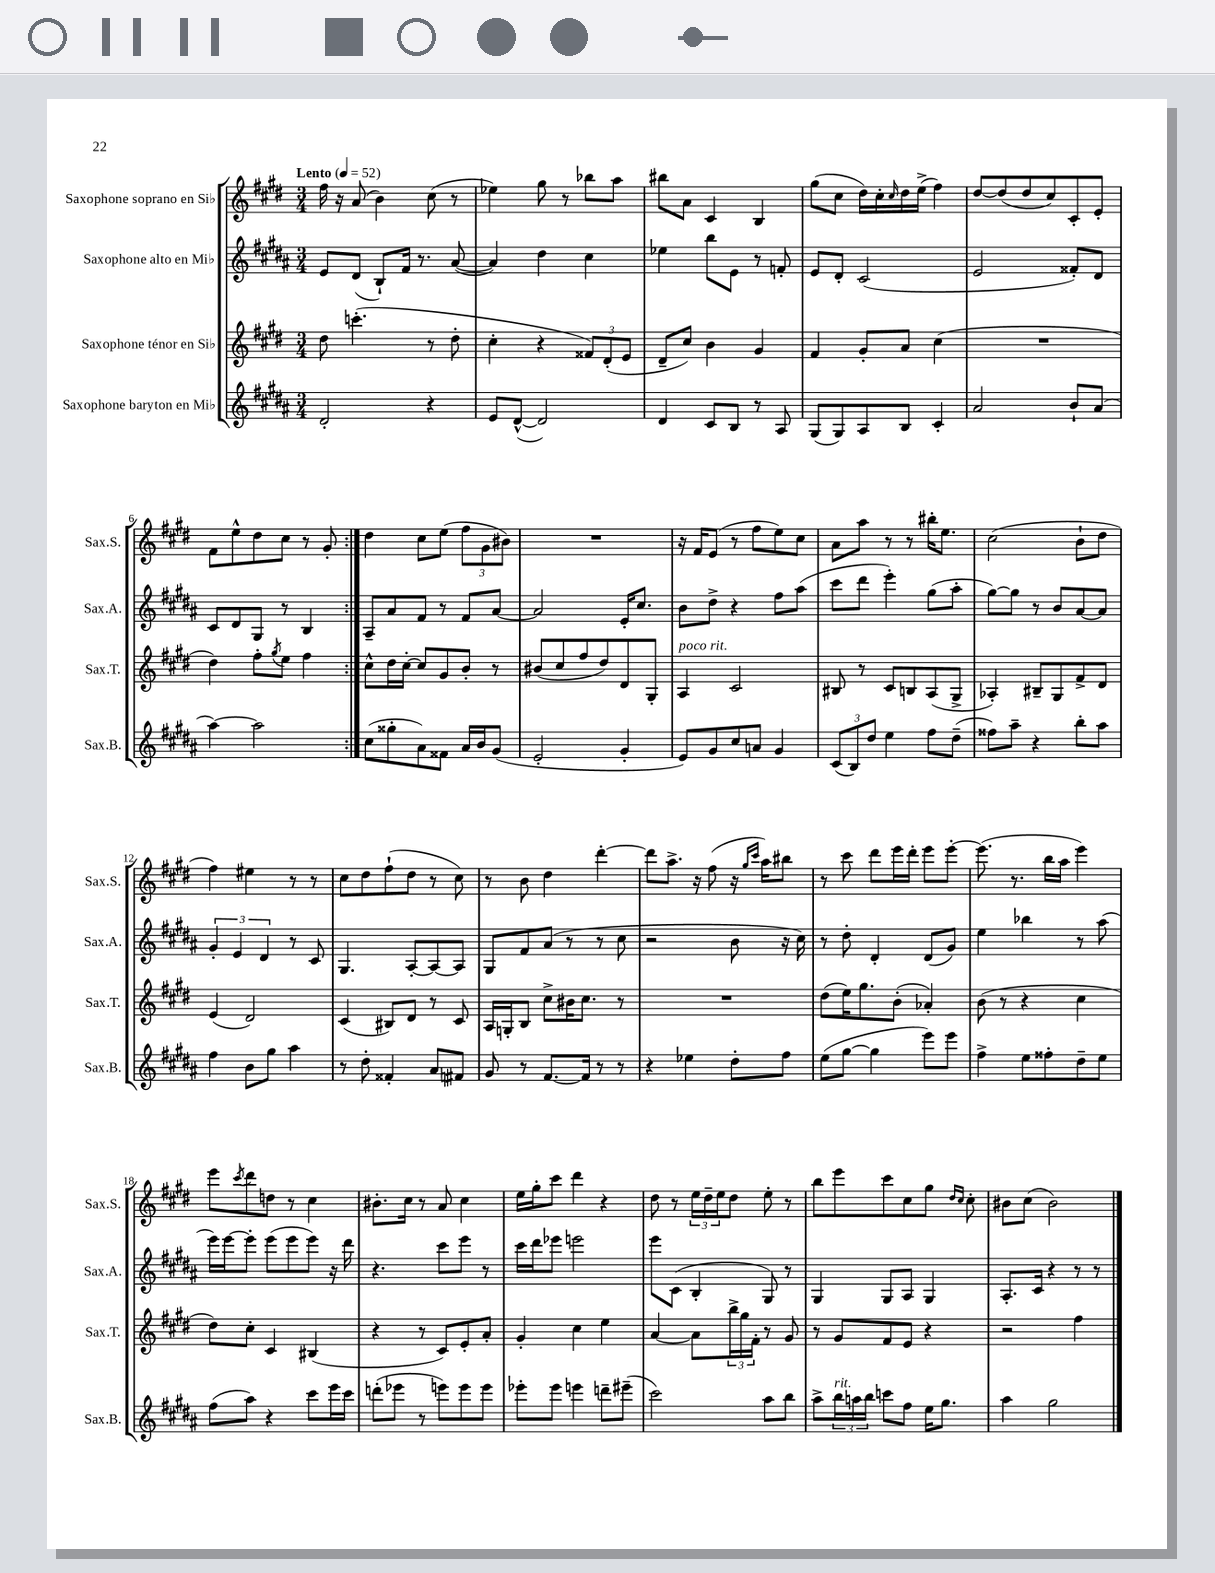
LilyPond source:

<<
\new StaffGroup <<
\new Staff = "s0" \with { instrumentName = "Saxophone soprano en Sib" shortInstrumentName = "Sax.S." } {
    \clef treble \key e \major \numericTimeSignature \time 3/4 \tempo "Lento" 4 = 52
    \repeat volta 2 { fis''16 r16 a'8( b'4) cis''8( r8 |
    ees''4) gis''8 r8 bes''8 a''8 |
    bis''8 a'8 cis'4 b4 |
    gis''8( cis''8 dis''16) cis''16-. \grace { cis''16 } dis''16 e''16->( fis''4) |
    dis''8~ dis''8( dis''8 cis''8) cis'8-. e'8-. |
    fis'8 e''8-^ dis''8 cis''8 r8 gis'8-. | }
    dis''4 cis''8 e''8( \tuplet 3/2 { fis''8 gis'8 bis'8) } |
    R2. |
    r16 fis'16 e'8( r8 fis''8 e''8) cis''8 |
    a'8 a''8 r8 r8 bis''16-. e''8. |
    cis''2( b'8-! dis''8 |
    fis''4) eis''4 r8 r8 |
    cis''8 dis''8 fis''8-!( dis''8 r8 cis''8) |
    r8 b'8 dis''4 dis'''4~-. |
    dis'''8 a''8.-> r16 fis''8( r16 \grace { gis''16 cis'''16 } a''16) bis''8 |
    r8 cis'''8 dis'''8 e'''16 dis'''16-. e'''8 e'''8~-. |
    e'''8.( r8. b''16 a''16 e'''4) |
    e'''8 \acciaccatura { cis'''8 } dis'''8 d''8 r8 cis''4 |
    bis'8.-. cis''16 r8 a'8 cis''4 |
    e''16 gis''16-. cis'''8 dis'''4 r4 |
    dis''8 r8 \tuplet 3/2 { e''16 dis''16-- e''16 } dis''8 e''8-. r8 |
    b''8 e'''8 cis'''8 cis''8 gis''8 \grace { dis''16 cis''16 } cis''8-. |
    bis'8 cis''8( bis'2) \bar "|." |
}
\new Staff = "s1" \with { instrumentName = "Saxophone alto en Mib" shortInstrumentName = "Sax.A." } {
    \clef treble \key b \major \numericTimeSignature \time 3/4
    \repeat volta 2 { e'8 dis'8( b8-!) fis'16 r8. ais'8~( |
    ais'4) dis''4 cis''4 |
    ees''4 b''8 e'8 r8 f'8-. |
    e'8 dis'8-. cis'2( |
    e'2 fisis'8-.) dis'8 |
    cis'8 dis'8 gis8 r8 b4 | }
    ais8-- ais'8 fis'8 r8 fis'8 ais'8~ |
    ais'2 e'16-. cis''8. |
    b'8 dis''8-> r4 fis''8 ais''8( |
    cis'''8 dis'''8 e'''4-.) gis''8( ais''8-. |
    gis''8~) gis''8 r8 b'8 ais'8~ ais'8 |
    \tuplet 3/2 { gis'4-. e'4 dis'4 } r8 cis'8 |
    gis4. ais8~-. ais8~ ais8 |
    gis8 fis'8 ais'8( r8 r8 cis''8 |
    r2 b'8 r16 cis''16) |
    r8 dis''8-. dis'4-. dis'8( gis'8) |
    e''4 bes''4 r8 ais''8( |
    e'''16) e'''16~ e'''8-. e'''8( e'''8 e'''8) r16 dis'''16 |
    r4. cis'''8 e'''8 r8 |
    cis'''16 dis'''16 ees'''8 e'''2 |
    e'''8 cis'8( b4-. gis8) r8 |
    gis4 gis8 ais8 gis4 |
    ais8.-. cis'16 r4 r8 r8 \bar "|." |
}
\new Staff = "s2" \with { instrumentName = "Saxophone ténor en Sib" shortInstrumentName = "Sax.T." } {
    \clef treble \key e \major \numericTimeSignature \time 3/4
    \repeat volta 2 { dis''8 c'''4.-.( r8 dis''8-. |
    cis''4-. r4 \tuplet 3/2 { fisis'8) dis'8-.( e'8 } |
    dis'8-- cis''8) b'4 gis'4 |
    fis'4 gis'8-. a'8 cis''4( |
    R2. |
    dis''4) fis''8-. \acciaccatura { gis''8 } e''8 fis''4 | }
    cis''8-^ dis''16 cis''16~-. cis''8 gis'8 b'8-. r8 |
    bis'8( cis''8 fis''8 dis''8) dis'8 gis8-. |
    a4^\markup { \italic "poco rit." } cis'2 |
    bis8 r8 cis'8 b8 a8( gis8-> |
    aes4-.) bis8-- gis8 fis'8-> dis'8 |
    e'4( dis'2) |
    cis'4( bis8) dis'8 r8 cis'8 |
    a16 g16-. b8 cis''8-> bis'16 cis''8. r8 |
    R2. |
    dis''8( e''16) gis''8. b'8-.( aes'4-.) |
    b'8( r8 r4 cis''4 |
    dis''8) cis''8-. cis'4 bis4( |
    r4 r8 cis'8) e'8-. a'8-. |
    gis'4-. cis''4 e''4 |
    a'4~ a'8 \tuplet 3/2 { b''16-> gis''16 fis'16-. } r8 gis'8 |
    r8 gis'8 fis'8 e'8 r4 |
    r2 fis''4 \bar "|." |
}
\new Staff = "s3" \with { instrumentName = "Saxophone baryton en Mib" shortInstrumentName = "Sax.B." } {
    \clef treble \key b \major \numericTimeSignature \time 3/4
    \repeat volta 2 { dis'2-. r4 |
    e'8 dis'8~-^( dis'2) |
    dis'4 cis'8 b8 r8 ais8 |
    gis8( gis8) ais8 b8 cis'4-. |
    ais'2 b'8-! ais'8( |
    ais''4~) ais''2 | }
    cis''8( gisis''8-. ais'8) fisis'8 ais'16 b'16 gis'8( |
    e'2-. gis'4-. |
    e'8) gis'8 cis''8 a'8 gis'4 |
    \tuplet 3/2 { cis'8( b8) dis''8 } e''4 fis''8 dis''8--( |
    fisis''8) ais''8-- r4 b''8-. ais''8 |
    fis''4 b'8 gis''8 ais''4 |
    r8 dis''8-. fisis'4-. ais'8 fis'8 |
    gis'8 r8 fis'8.~ fis'16 r8 r8 |
    r4 ees''4 dis''8-. fis''8 |
    e''8( gis''8~ gis''4 e'''8) e'''8 |
    fis''4-> e''8 fisis''8-. dis''8-- e''8 |
    fis''8( ais''8) r4 cis'''8 e'''16 cis'''16 |
    d'''8-.( ees'''8 r8 e'''8) e'''8 e'''8 |
    ees'''8-. ees'''8 e'''4 d'''8-- eis'''8--( |
    cis'''2) ais''8 b''8 |
    ais''8-> \tuplet 3/2 { b''16^\markup { \italic "rit." } a''16 b''16 } c'''8 fis''8 e''16 gis''8. |
    ais''4 gis''2 \bar "|." |
}
>>
>>
